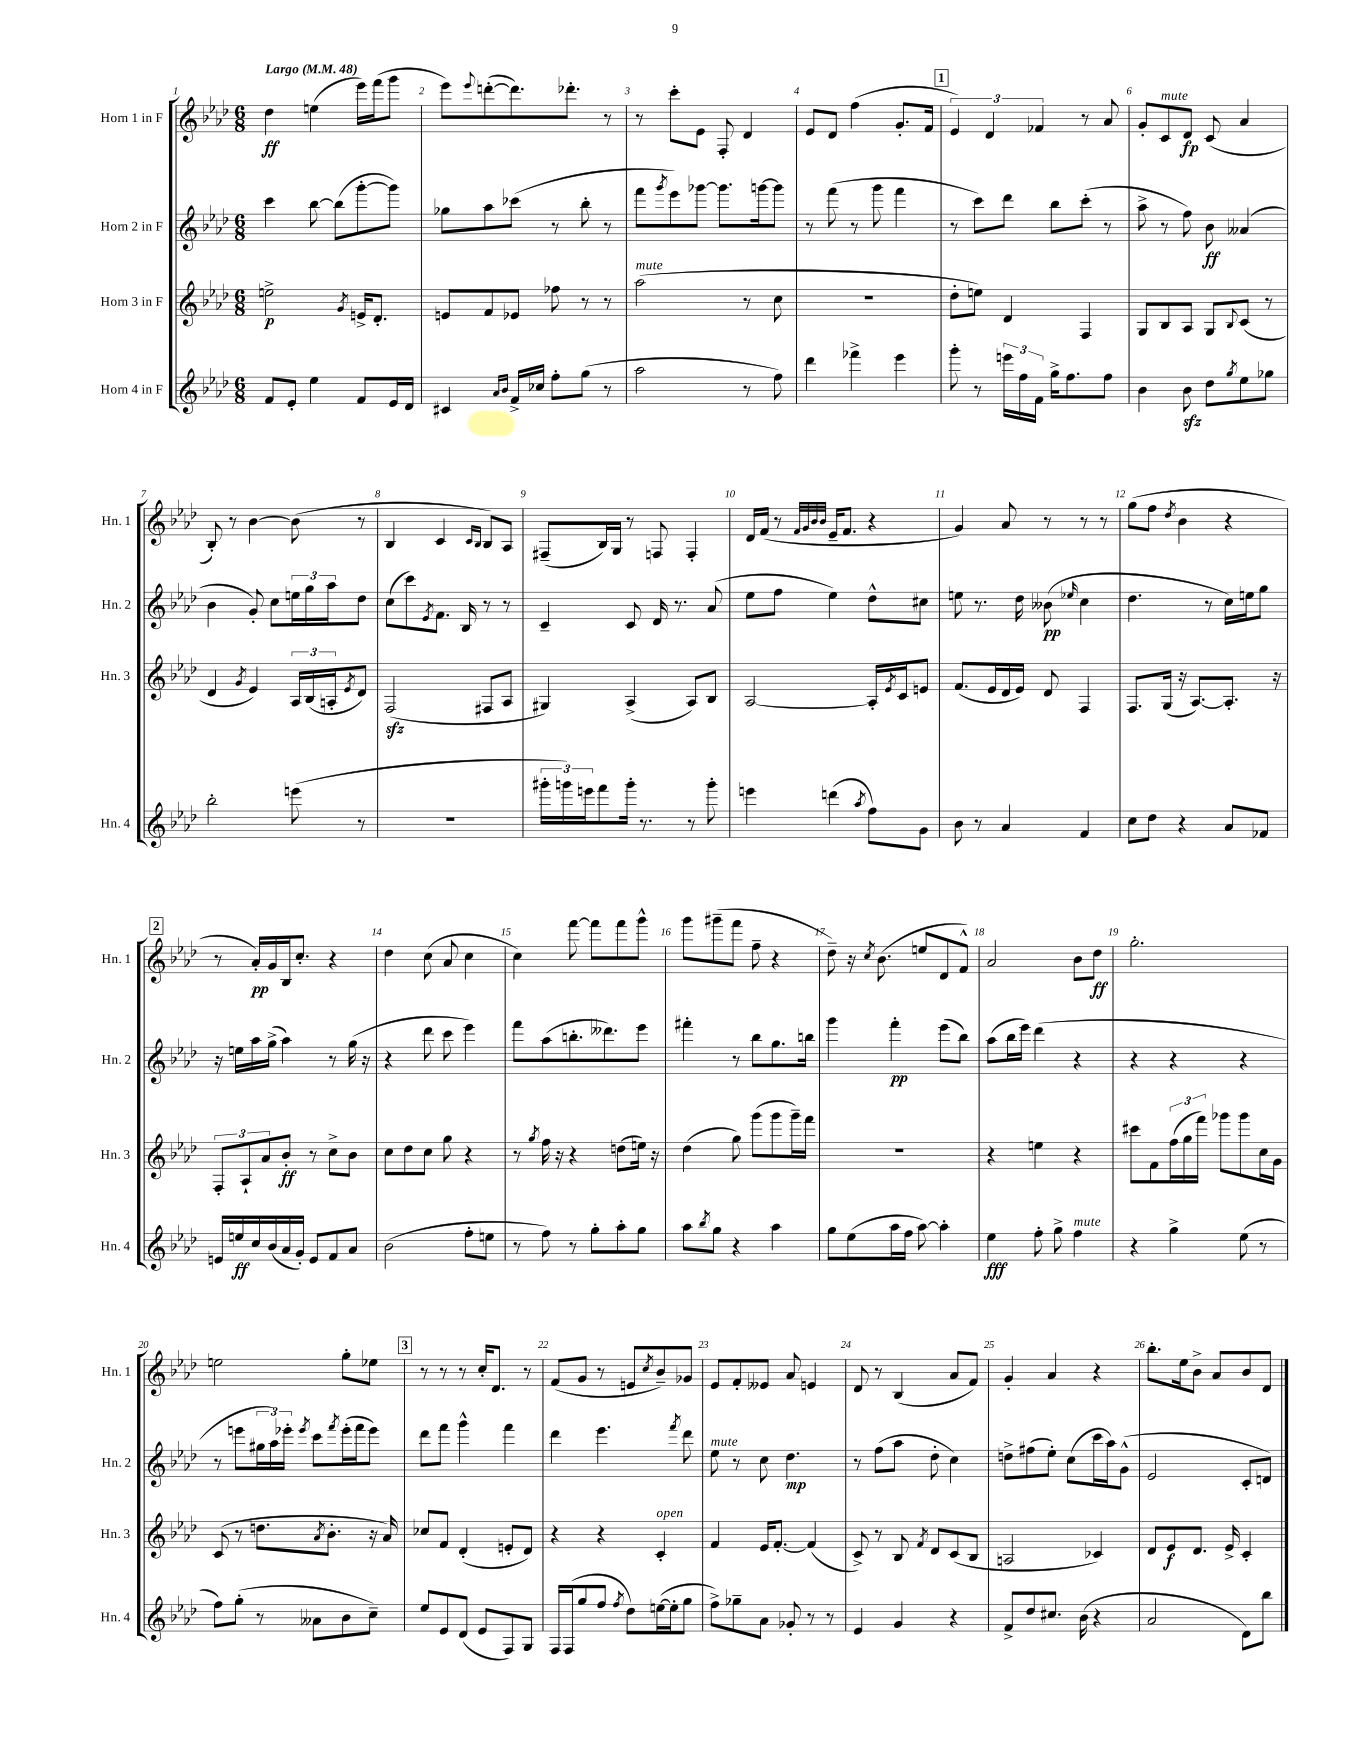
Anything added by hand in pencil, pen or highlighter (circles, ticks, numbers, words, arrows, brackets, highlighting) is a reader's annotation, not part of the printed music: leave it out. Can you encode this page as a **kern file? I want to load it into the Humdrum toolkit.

**kern	**dynam	**kern	**dynam	**kern	**dynam	**kern	**dynam
*part4	*part4	*part3	*part3	*part2	*part2	*part1	*part1
*staff4	*staff4	*staff3	*staff3	*staff2	*staff2	*staff1	*staff1
*I"Horn 4 in F	*	*I"Horn 3 in F	*	*I"Horn 2 in F	*	*I"Horn 1 in F	*
*I'Hn. 4	*	*I'Hn. 3	*	*I'Hn. 2	*	*I'Hn. 1	*
*clefG2	*	*clefG2	*	*clefG2	*	*clefG2	*
*k[b-e-a-d-]	*	*k[b-e-a-d-]	*	*k[b-e-a-d-]	*	*k[b-e-a-d-]	*
*M6/8	*	*M6/8	*	*M6/8	*	*M6/8	*
*MM48	*	*MM48	*	*MM48	*	*MM48	*
=1	=1	=1	=1	=1	=1	=1	=1
!	!	!	!	!	!	!LO:TX:a:B:t=Largo	!
8f/L	.	2een^\	p	4ccc\	.	4dd-\	ff
8e-'/J	.	.	.	.	.	.	.
4ee-\	.	.	.	[8bb-\	.	(4een\	.
.	.	.	.	(8bb-\L]	.	.	.
.	.	8qg/	.	.	.	.	.
8f/L	.	16en^/KL	.	[8ggg'\	.	16eee-\LL)	.
.	.	8.d-'/J	.	.	.	(16fff\J	.
16e-/L	.	.	.	8ggg\J])	.	8ggg\J	.
16d-/JJ	.	.	.	.	.	.	.
=2	=2	=2	=2	=2	=2	=2	=2
4c#X/	.	8en/L	.	8gg-X\L	.	8eee-\L)	.
.	.	.	.	.	.	8qqeee-/	.
.	.	8f/	.	8aa-\	.	([8dddn'\	.
16qqa-/LL	.	.	.	.	.	.	.
16qqb-/JJ	.	.	.	.	.	.	.
16f^/LL	.	8e-X/J	.	(8ccc-X\J	.	8.ddd\])	.
16cc-X/JJ	.	.	.	.	.	.	.
8ff'\L	.	8ff-X\	.	8r	.	.	.
.	.	.	.	.	.	8.ddd-X'\J	.
(8gg\J	.	8r	.	8bb-'\	.	.	.
8r	.	8r	.	8r	.	8r	.
=3	=3	=3	=3	=3	=3	=3	=3
!	!	!LO:TX:a:i:t=mute	!	!	!	!	!
2aa-\	.	(2aa-\	.	8fff\L	.	8r	.
.	.	.	.	8qggg/	.	.	.
.	.	.	.	8eee-\)	.	8ccc'\L	.
.	.	.	.	[8ggg-X\J	.	8e-\J	.
.	.	.	.	8.ggg-\L]	.	8F'/	.
8r	.	8r	.	.	.	4d-/	.
.	.	.	.	[16gggn\k	.	.	.
8ff\)	.	8cc\	.	8ggg\J]	.	.	.
=4	=4	=4	=4	=4	=4	=4	=4
4ddd-\	.	2.r	.	8r	.	8e-/L	.
.	.	.	.	(8fff\	.	8d-/J	.
4fff-X^\	.	.	.	8r	.	(4ff\	.
.	.	.	.	8ggg\	.	.	.
4eee-\	.	.	.	4fff\	.	8.g'/L	.
.	.	.	.	.	.	16f/Jk	.
!!LO:REH:place=s1:t=1
=5	=5	=5	=5	=5	=5	=5	=5
8ggg'\	.	8dd-'\L	.	8r	.	6e-/)	.
8r	.	8een\J)	.	8ccc\L)	.	.	.
.	.	.	.	.	.	6d-/	.
24eeen\LL	.	4d-/	.	8ddd-\J	.	.	.
24ff\	.	.	.	.	.	.	.
24f\JJ	.	.	.	.	.	6f-X/	.
16gg^\KL	.	.	.	8bb-\L	.	.	.
8.ff\	.	.	.	.	.	.	.
.	.	4F/	.	(8ccc'\J	.	8r	.
8ff\J	.	.	.	8r	.	8a-/	.
=6	=6	=6	=6	=6	=6	=6	=6
4b-\	.	8G/L	.	8aa-^\	.	8g'/L	.
!	!	!	!	!	!	!LO:TX:a:i:t=mute	!
.	.	8B-/	.	8r	.	8c/	.
8b-zz\	.	8A-/J	.	8ff\)	.	8d-/J	fp
8dd-\L	.	8G/L	.	8b-\	ff	(8c/	.
8qgg/	.	8qqB-/	.	.	.	.	.
8ee-\	.	(8c/J	.	(4a--X/	.	4a-/	.
8gg-X\J	.	8r	.	.	.	.	.
!!LO:LB:g=z
=7	=7	=7	=7	=7	=7	=7	=7
2bb-'\	.	4d-/	.	4b-\	.	8B-'/)	.
.	.	.	.	.	.	8r	.
.	.	8qg/	.	.	.	.	.
.	.	4e-/)	.	8g'/)	.	[4b-\	.
.	.	.	.	8cc\L	.	.	.
(8eeen\	.	24A-/LL	.	24een\L	.	(8b-\]	.
.	.	(24B-/	.	24gg\	.	.	.
.	.	24An'/J	.	24aa-\J	.	.	.
.	.	8qe-/	.	.	.	.	.
8r	.	8d-/J)	.	8dd-\J	.	8r	.
=8	=8	=8	=8	=8	=8	=8	=8
2.r	.	(2Fzz/	.	(8cc\L	.	4B-/	.
.	.	.	.	8ccc\)	.	.	.
.	.	.	.	8qe-/	.	.	.
.	.	.	.	8.f\J	.	4c/	.
.	.	.	.	16B-/	.	.	.
.	.	.	.	.	.	16qqc/LL	.
.	.	.	.	.	.	16qqB-/JJ	.
.	.	8F#X/L	.	8r	.	8B-/L)	.
.	.	8A-/J	.	8r	.	8A-/J	.
=9	=9	=9	=9	=9	=9	=9	=9
24ggg#X'\LL	.	4G#X/)	.	4c~/	.	(8F#X~/L	.
24gggn\)	.	.	.	.	.	.	.
24eeen\J	.	.	.	.	.	.	.
8fff\	.	.	.	.	.	16B-/L)	.
.	.	.	.	.	.	16G/JJ	.
16ggg'\Jk	.	(4A-^/	.	8c/	.	8r	.
8.r	.	.	.	.	.	.	.
.	.	.	.	16d-/	.	8Fn/	.
.	.	.	.	8.r	.	.	.
8r	.	8A-/L)	.	.	.	4F'/	.
8ggg'\	.	8B-/J	.	(8a-/	.	.	.
=10	=10	=10	=10	=10	=10	=10	=10
4eeen\	.	[2A-/	.	8ee-\L	.	16d-/LL	.
.	.	.	.	.	.	(16f/JJ	.
.	.	.	.	8ff\J	.	8r	.
.	.	.	.	.	.	32qqf/LLL	.
.	.	.	.	.	.	32qqg/	.
.	.	.	.	.	.	32qqb-/	.
.	.	.	.	.	.	32qqb-/JJJ	.
(4dddn\	.	.	.	4ee-\)	.	16e-~/KL	.
.	.	.	.	.	.	8.f/J	.
8qaa-/	.	.	.	.	.	.	.
8ff\L)	.	16A-'/LL]	.	8dd-^^\L	.	4r	.
.	.	8qe-/	.	.	.	.	.
.	.	16c/J	.	.	.	.	.
8g\J	.	8en/J	.	8cc#X\J	.	.	.
=11	=11	=11	=11	=11	=11	=11	=11
8b-\	.	(8.f/L	.	8een\	.	4g/)	.
8r	.	.	.	8.r	.	.	.
.	.	16e-/L	.	.	.	.	.
4a-/	.	16d-/	.	.	.	8a-/	.
.	.	16e-/JJ)	.	16dd-\	.	.	.
.	.	8d-/	.	(8b--X\	pp	8r	.
.	.	.	.	16qqee-X/	.	.	.
4f/	.	4F/	.	4cc\	.	8r	.
.	.	.	.	.	.	8r	.
=12	=12	=12	=12	=12	=12	=12	=12
8cc\L	.	8.F/L	.	4.dd-\	.	(8gg\L	.
8dd-\J	.	.	.	.	.	8ff\J	.
.	.	(16G/Jk	.	.	.	.	.
.	.	.	.	.	.	8qdd-/	.
4r	.	16r	.	.	.	4b-\	.
.	.	[8.A-/L)	.	.	.	.	.
.	.	.	.	8r	.	.	.
8a-/L	.	8.A-'/J]	.	16cc\LL)	.	4r	.
.	.	.	.	16een\J	.	.	.
8f-X/J	.	.	.	8gg\J	.	.	.
.	.	16r	.	.	.	.	.
!!LO:LB:g=z
!!LO:REH:place=s1:t=2
=13	=13	=13	=13	=13	=13	=13	=13
16en/LL	.	12F'/L	.	16r	.	8r	.
16een/	ff	.	.	16een\LL	.	.	.
.	.	12A-`/	.	.	.	.	.
16cc/	.	.	.	16aa-\	.	16a-'/LL)	pp
.	.	12a-/	.	.	.	.	.
(16b-/	.	.	.	(16gg^\JJ	.	16g/	.
16a-/	.	8b-'/J	ff	4aa-\)	.	16B-/J	.
16g'/JJ)	.	.	.	.	.	8.cc'/J	.
8e/L	.	8r	.	.	.	.	.
8f/	.	8cc^\L	.	8r	.	4r	.
8a-/J	.	8b-\J	.	(16gg\	.	.	.
.	.	.	.	16r	.	.	.
=14	=14	=14	=14	=14	=14	=14	=14
(2b-\	.	8cc\L	.	4r	.	4dd-\	.
.	.	8dd-\	.	.	.	.	.
.	.	8cc\J	.	8ddd-\	.	(8cc\	.
.	.	8gg\	.	8ccc\	.	8a-/	.
8ff'\L	.	4r	.	4eee-\)	.	4cc\	.
8een\J	.	.	.	.	.	.	.
=15	=15	=15	=15	=15	=15	=15	=15
8r	.	8r	.	8fff\L	.	4cc\)	.
.	.	8qgg/	.	.	.	.	.
8ff\)	.	16ff\	.	(8aa-\	.	.	.
.	.	16r	.	.	.	.	.
8r	.	4r	.	8.bbn'\	.	[8fff\	.
8gg'\L	.	.	.	.	.	8fff\L]	.
.	.	.	.	8.ddd--X\)	.	.	.
8aa-'\	.	(8ddn\L	.	.	.	8fff\	.
8gg\J	.	16een\Jk)	.	8eee-\J	.	8ggg^^\J	.
.	.	16r	.	.	.	.	.
=16	=16	=16	=16	=16	=16	=16	=16
8aa-\L	.	(4dd-\	.	4fff#X'\	.	8ggg\L	.
8qbb-/	.	.	.	.	.	.	.
8gg\J	.	.	.	.	.	(8ggg#X~\	.
4r	.	8gg\)	.	8r	.	8fff\J	.
.	.	(8ggg\L	.	8bb-\L	.	8ff~\	.
4aa-\	.	8ggg\	.	8.gg\	.	4r	.
.	.	16ggg~\L)	.	.	.	.	.
.	.	16fff\JJ	.	16bbn\Jk	.	.	.
=17	=17	=17	=17	=17	=17	=17	=17
8gg\L	.	2.r	.	4ggg\	.	8dd-~\)	.
(8ee-\	.	.	.	.	.	16r	.
.	.	.	.	.	.	8qcc/	.
.	.	.	.	.	.	(8.b-\	.
16aa-\L	.	.	.	4fff'\	pp	.	.
16ff\JJ	.	.	.	.	.	.	.
[8aa-\)	.	.	.	.	.	8een/L	.
4aa-'\]	.	.	.	(8eee-\L	.	8d-/	.
.	.	.	.	8bb-\J)	.	8f^^/J)	.
=18	=18	=18	=18	=18	=18	=18	=18
4ee-\	fff	4r	.	(8aa-\L	.	2a-/	.
.	.	.	.	16bb-\L	.	.	.
.	.	.	.	16eee-\JJ)	.	.	.
8ff'\	.	4een\	.	(4ddd-\	.	.	.
8gg^\	.	.	.	.	.	.	.
!LO:TX:a:i:t=mute	!	!	!	!	!	!	!
4ff\	.	4r	.	4r	.	8b-\L	.
.	.	.	.	.	.	8dd-\J	ff
=19	=19	=19	=19	=19	=19	=19	=19
4r	.	8ccc#X\L	.	4r	.	2.gg'\	.
.	.	8f\	.	.	.	.	.
4gg^\	.	(24ff\L	.	4r	.	.	.
.	.	24gg\	.	.	.	.	.
.	.	24fff\JJ)	.	.	.	.	.
.	.	8ggg-X\L	.	.	.	.	.
(8ee-\	.	8ggg-\	.	4r	.	.	.
8r	.	16cc\L	.	.	.	.	.
.	.	16g\JJ	.	.	.	.	.
!!LO:LB:g=z
=20	=20	=20	=20	=20	=20	=20	=20
8ff\L)	.	(8c/	.	8r	.	2een\	.
(8gg'\J	.	8r	.	8eeen\L	.	.	.
8r	.	8.ddn\L	.	24gg#X\L	.	.	.
.	.	.	.	24aa-\)	.	.	.
.	.	.	.	24eee-X'\JJ	.	.	.
.	.	.	.	8qeee-/	.	.	.
8a--X\L	.	.	.	8ccc\L	.	.	.
.	.	8qa-/	.	.	.	.	.
.	.	8.b-'\J	.	.	.	.	.
.	.	.	.	8qfff/	.	.	.
8b-\	.	.	.	(16eee-'\L	.	8gg'\L	.
.	.	.	.	16fff\J	.	.	.
8cc~\J)	.	16r	.	8eee-\J)	.	8ee-X\J	.
.	.	16a-/)	.	.	.	.	.
!!LO:REH:place=s1:t=3
=21	=21	=21	=21	=21	=21	=21	=21
8ee-/L	.	8cc-X/L	.	8ddd-\L	.	8r	.
8e-/	.	8f/J	.	8fff\J	.	8r	.
(8d-/J	.	(4d-'/	.	4ggg^^\	.	8r	.
8e-/L	.	.	.	.	.	16cc'/KL	.
.	.	.	.	.	.	8.d-/J	.
8F/)	.	8en'/L	.	4fff\	.	.	.
8G/J	.	8d-/J)	.	.	.	8r	.
=22	=22	=22	=22	=22	=22	=22	=22
16F/LL	.	4r	.	4ddd-\	.	(8f/L	.
(16F/J	.	.	.	.	.	.	.
8gg/	.	.	.	.	.	8g/J	.
8ff/J	.	4r	.	4.eee-\	.	8r	.
8qff/	.	.	.	.	.	.	.
8dd-\L)	.	.	.	.	.	8en/L	.
.	.	.	.	.	.	8qcc/	.
!	!	!LO:TX:a:i:t=open	!	!	!	!	!
([16een\L	.	4c'/	.	.	.	8b-~/)	.
16ee'\J]	.	.	.	.	.	.	.
.	.	.	.	8qfff/	.	.	.
8gg\J	.	.	.	8ddd-\	.	8g-X/J	.
=23	=23	=23	=23	=23	=23	=23	=23
!	!	!	!	!LO:TX:a:i:t=mute	!	!	!
8ff^\L)	.	4f/	.	8ee-\	.	8e-/L	.
8gg-X~\	.	.	.	8r	.	8f'/	.
8a-\J	.	16e-/KL	.	8cc\	.	8e--X/J	.
.	.	[8.f'/J	.	.	.	.	.
8g-X'/	.	.	.	4.dd-\	mp	8a-/	.
8r	.	(4f/]	.	.	.	4en/	.
8r	.	.	.	.	.	.	.
=24	=24	=24	=24	=24	=24	=24	=24
4e-/	.	8c^/)	.	8r	.	8d-/	.
.	.	8r	.	(8ff\L	.	8r	.
4g/	.	8B-/	.	8aa-\J	.	(4B-/	.
.	.	8qf/	.	.	.	.	.
.	.	8d-/L	.	8dd-'\	.	.	.
4r	.	(8c/	.	4cc\)	.	8a-/L	.
.	.	8B-/J	.	.	.	8f/J)	.
=25	=25	=25	=25	=25	=25	=25	=25
8f^/L	.	2An/	.	8ddn^\L	.	4g'/	.
8dd-/	.	.	.	(8ff#X\	.	.	.
8.cc#X/J	.	.	.	8ee-'\J)	.	4a-/	.
.	.	.	.	(8cc\L	.	.	.
(16b-\	.	.	.	.	.	.	.
4r	.	4c-X/)	.	16ccc\L	.	4r	.
.	.	.	.	16aa-\J)	.	.	.
.	.	.	.	(8g^^\J	.	.	.
=26	=26	=26	=26	=26	=26	=26	=26
2a-/	.	8d-/L	.	2e-/	.	8.bb-'\L	.
.	.	8e-/	f	.	.	.	.
.	.	.	.	.	.	16ee-\k	.
.	.	8.d-/J	.	.	.	8b-^\J	.
.	.	.	.	.	.	8a-/L	.
.	.	16e-^/	.	.	.	.	.
8d-\L)	.	4c'/	.	8c'/L	.	8b-/	.
8bb-\J	.	.	.	8dn/J)	.	8d-/J	.
==	==	==	==	==	==	==	==
*-	*-	*-	*-	*-	*-	*-	*-
